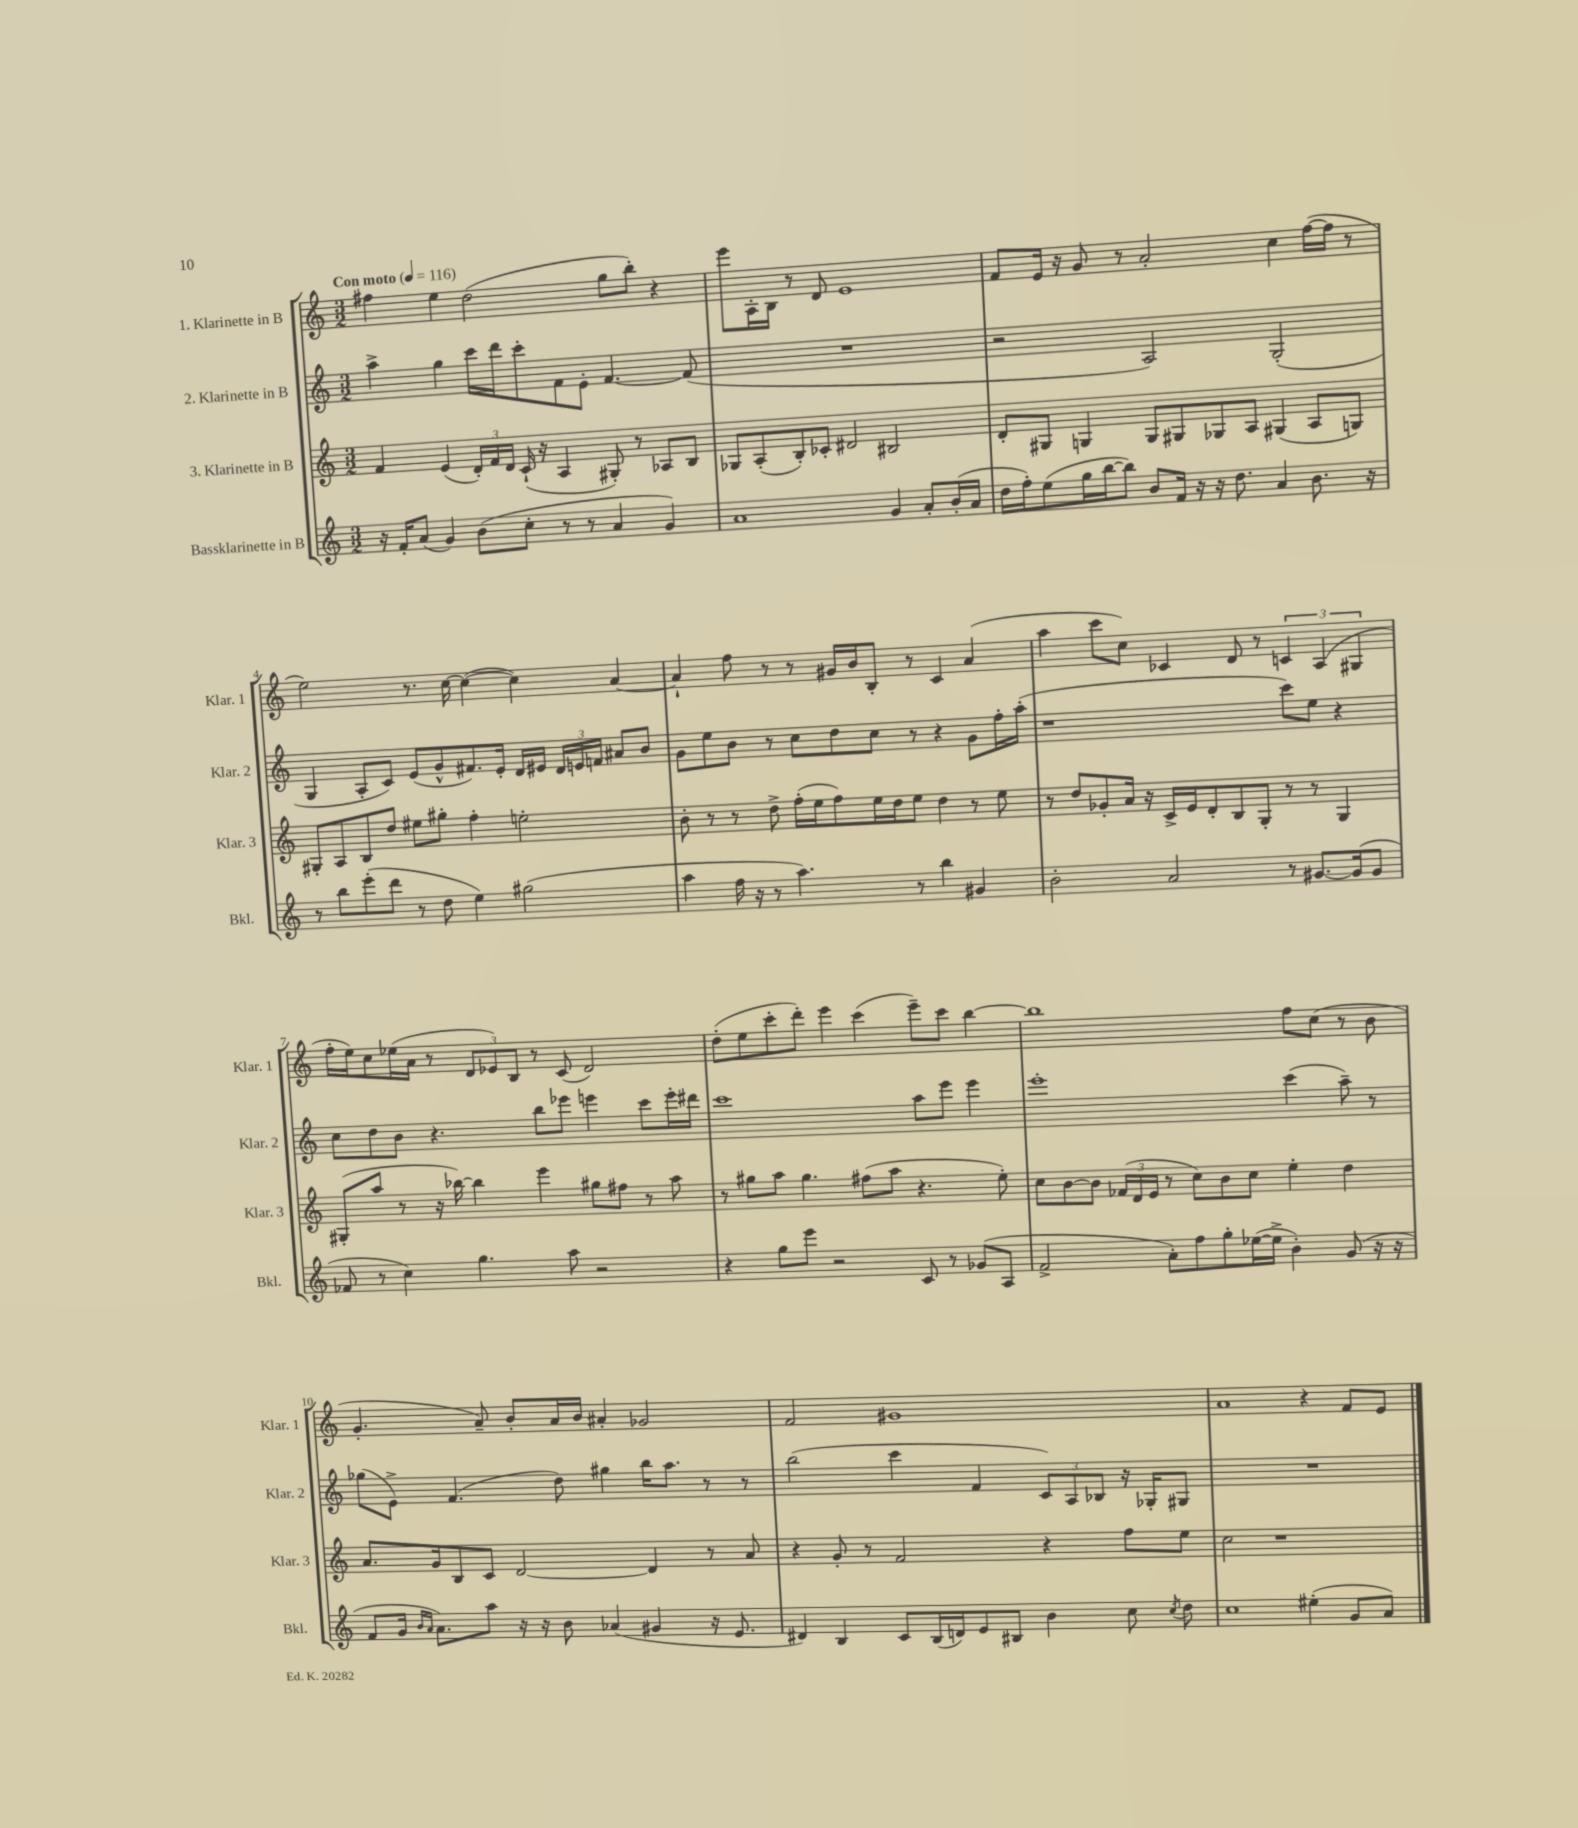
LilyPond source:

<<
\new StaffGroup <<
\new Staff = "s0" \with { instrumentName = "1. Klarinette in B" shortInstrumentName = "Klar. 1" } {
    \clef treble \key c \major \numericTimeSignature \time 3/2 \tempo "Con moto" 4 = 116
    \autoBeamOff fis''4 e''4 d''2( g''8[ b''8]-.) r4 |
    e'''8[ a16-. b16] r8 d'8 e'1 |
    f'8[ e'16] r16 g'8 r8 a'2-. c''4 f''16[~( f''16] r8 |
    e''2) r8. c''16~ c''4~( c''4) a'4~ |
    a'4-! f''8 r8 r8 gis'16[ b'16 b8]-. r8 c'4 a'4( |
    a''4 c'''8[ c''8]) ces'4 d'8 r8 \tuplet 3/2 { c'4 a4( gis4 } |
    f''16[-. e''16) c''8 ees''16( a'16] r8 \tuplet 3/2 { d'8[ ees'8) b8] } r8 c'8( d'2) |
    d''8[-.( e''8 c'''8-. d'''8]-.) e'''4 c'''4( e'''8[--) c'''8] b''4~ |
    b''1 f''8[ c''8]( r8 b'8 |
    g'4.-. a'8--) b'8[-. a'16 b'16] ais'4-. ges'2 |
    f'2 gis'1 |
    a'1 r4 f'8[ e'8] \bar "|." |
}
\new Staff = "s1" \with { instrumentName = "2. Klarinette in B" shortInstrumentName = "Klar. 2" } {
    \clef treble \key c \major \numericTimeSignature \time 3/2
    \autoBeamOff a''4-> g''4 c'''16[ d'''16 c'''8-. f'8 e'8]-. f'4.~ f'8( |
    R1. |
    r2 a2) g2-.( |
    g4 a8[-. c'8]) e'8[( g'8-^ fis'8.) e'16]-. d'16[ eis'16] \tuplet 3/2 { d'16[ e'16 f'16] } ais'8[ b'8] |
    g'8[ e''8 b'8] r8 c''8[ d''8 c''8] r8 r4 g'8[ f''16-. a''16]-.( |
    r1 c'''8[) e''8] r4 |
    c''8[ d''8 b'8] r4. b''8[ ees'''8] e'''4 c'''8[ e'''16-. dis'''16] |
    c'''1 a''8[ e'''8] e'''4 |
    e'''1-. c'''4( a''8--) r8 |
    ges''8[( e'8]->) f'4.( d''8) gis''4 b''16[ a''8.] r8 r8 |
    b''2( c'''4 f'4 \tuplet 3/2 { c'8[) a8 bes8] } r16 ges16[-. gis8] |
    R1. \bar "|." |
}
\new Staff = "s2" \with { instrumentName = "3. Klarinette in B" shortInstrumentName = "Klar. 3" } {
    \clef treble \key c \major \numericTimeSignature \time 3/2
    \autoBeamOff f'4 e'4( \tuplet 3/2 { d'16[-.) f'16 d'16] } c'16-!( r16 a4 gis8-.) r8 aes8[ b8] |
    ges8[ a8-.( b8-.) ces'8]-. dis'2 bis2 |
    d'8[-. gis8] g4 g8[ gis8 ges8 a8] gis4( a8[ g8]) |
    gis8[-. a8 b8 d''8] eis''8[ gis''8]-. f''4-. e''2-. |
    b'8-. r8 r8 d''8-> f''16[-.( e''16 f''8) e''16 d''16 e''8] d''4 r8 e''8 |
    r8 d''8[ ges'8-. a'16] r16 c'16[-> e'16 d'8-. b8 g8]-. r8 r8 g4 |
    gis8[-.( a''8] r8 r16 bes''16~) bes''4 e'''4 gis''8[ fis''8] r8 a''8 |
    r8 gis''8[ a''8] gis''4. fis''8[( a''8] r4. e''8-.) |
    c''8[ b'8~ b'8] \tuplet 3/2 { fes'16[( d'16 e'16] } r8 c''8[) b'8 c''8] e''4-. d''4 |
    a'8.[ g'16 b8 c'8] d'2~ d'4 r8 a'8 |
    r4 g'8-. r8 f'2 r4 f''8[ e''8] |
    c''2 r1 \bar "|." |
}
\new Staff = "s3" \with { instrumentName = "Bassklarinette in B" shortInstrumentName = "Bkl." } {
    \clef treble \key c \major \numericTimeSignature \time 3/2
    \autoBeamOff r16 f'16[-. a'8]( g'4) b'8[( c''8]-. r8 r8 a'4 g'4) |
    a'1 g'4 a'8[-. b'16-.( a'16] |
    d''16[ f''16-.) e''8( g''16 b''16~ b''8]) b'8[ f'16] r16 r16 d''8. a'4 b'8. r16 |
    r8 b''8[ e'''8-.( d'''8] r8 d''8 e''4) gis''2( |
    a''4 f''16 r16 r8 a''4.) r8 b''4 gis'4 |
    b'2-. a'2 r8 gis'8.[~ gis'16( gis'8] |
    fes'8 r8 c''4) g''4. a''8 r2 |
    r4 g''8[ e'''8] r2 c'8 r8 ges'8[( a8] |
    f'2-> a'8[-.) f''8 g''8-. ees''16~( ees''16]-> b'4-.) g'8( r16 r16 |
    f'8[ g'16] \grace { b'16[ a'16] } a'8.[) a''8] r16 r16 b'8 aes'4( gis'4 r16 e'8. |
    dis'4) b4 c'8[ b16( d'16) e'8 bis8] b'4 c''8 \acciaccatura { c''8 } d''8 |
    c''1 eis''4-.( g'8[ a'8]) \bar "|." |
}
>>
>>
